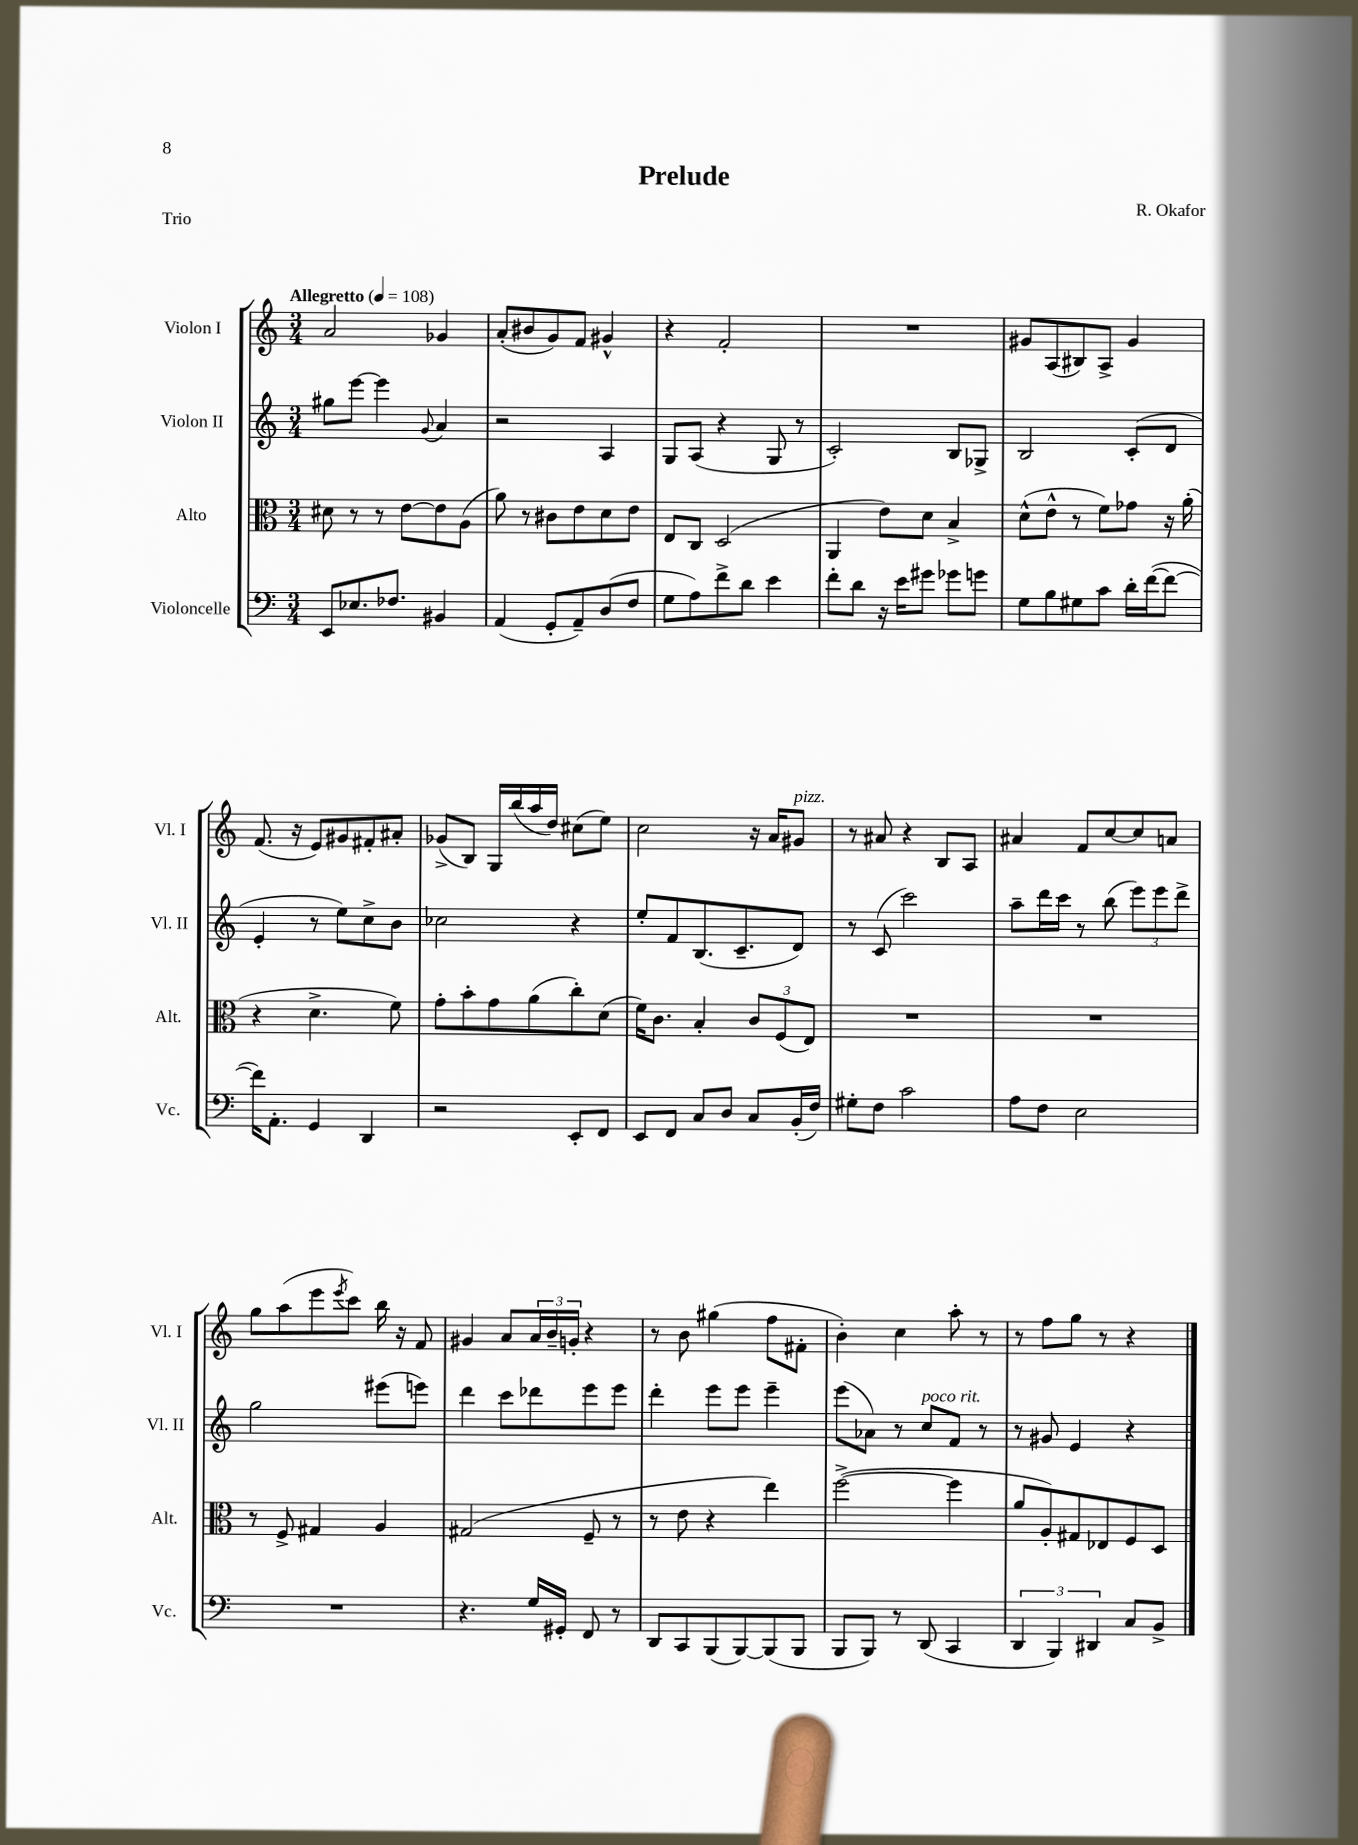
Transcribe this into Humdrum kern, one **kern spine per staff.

**kern	**kern	**kern	**kern
*part4	*part3	*part2	*part1
*staff4	*staff3	*staff2	*staff1
*I"Violoncelle	*I"Alto	*I"Violon II	*I"Violon I
*I'Vc.	*I'Alt.	*I'Vl. II	*I'Vl. I
*clefF4	*clefC3	*clefG2	*clefG2
*k[]	*k[]	*k[]	*k[]
*M3/4	*M3/4	*M3/4	*M3/4
*MM108	*MM108	*MM108	*MM108
=1	=1	=1	=1
!	!	!	!LO:TX:a:B:t=Allegretto
8EE/L	8d#X\	8gg#X\L	2a/
8.E-X/	8r	[8eee\J	.
.	8r	4eee\]	.
8.F-X/J	.	.	.
.	[8e\L	.	.
.	.	8qqg/	.
4BB#X/	8e\]	4a/	4g-X/
.	(8A\J	.	.
=2	=2	=2	=2
(4AA/	8a\)	2r	(8a'/L
.	8r	.	8b#X/
8GG'/L	8c#X\L	.	8g/)
8AA~/)	8e\	.	8f/J
(8D/	8d\	4A/	4g#X^^/
8F/J	8e\J	.	.
=3	=3	=3	=3
8G\L	8E/L	8G/L	4r
8A\)	8C/J	(8A/J	.
8f^\	(2D/	4r	2f'/
8d\J	.	.	.
4e\	.	8G/	.
.	.	8r	.
=4	=4	=4	=4
8f'\L	4AA/	2c'/)	2.r
8d\J	.	.	.
16r	8e\L)	.	.
16e\KL	.	.	.
8g#X\J	8d\J	.	.
8g-X\L	4B^/	8B/L	.
8gn\J	.	8G-X^/J	.
=5	=5	=5	=5
8G\L	(8d^^\L	2B/	8g#X/L
8B\	8e^^\J	.	(8A/
8G#X\	8r	.	8B#X/)
8c\J	8f\L)	.	8A^/J
16d'\LL	8g-X\J	(8c'/L	4g#/
([16f\J	.	.	.
8f\J_	16r	8d/J	.
.	(16a'\	.	.
!!LO:LB:g=z
=6	=6	=6	=6
16f\KL])	4r	4e'/	(8.f/
8.AA'\J	.	.	.
.	.	.	16r
4GG/	4.d^\	8r	8e/L)
.	.	8ee\L)	8g#X/
4DD/	.	8cc^\	8f#X'/
.	8f\)	8b\J	8a#X'/J
=7	=7	=7	=7
2r	8g'\L	2cc-X\	(8g-X^/L
.	8b'\	.	8B/J)
.	8g\	.	16G/LL
.	.	.	(16bb/
.	(8a\	.	16aa/
.	.	.	16dd/JJ)
8EE'/L	8cc'\)	4r	(8cc#X\L
8FF/J	(8d\J	.	8ee\J)
=8	=8	=8	=8
8EE/L	16f\KL)	8ee'/L	2cc\
.	8.c\J	.	.
8FF/J	.	8f/	.
8C/L	4B'/	(8.B/	.
8D/J	.	.	.
.	.	8.c~/	.
8C/L	12c/L	.	16r
.	.	.	16a/KL
.	(12F/	.	.
!	!	!	!LO:TX:a:i:t=pizz.
(16BB'/L	.	8d/J)	8g#X/J
.	12E/J)	.	.
16F/JJ)	.	.	.
=9	=9	=9	=9
8G#X'\L	2.r	8r	8r
8F\J	.	(8c/	8a#X/
2c\	.	2ccc\)	4r
.	.	.	8B/L
.	.	.	8A/J
=10	=10	=10	=10
8A\L	2.r	8aa~\L	4a#X/
8F\J	.	16ddd\L	.
.	.	16ccc\JJ	.
2E\	.	8r	8f/L
.	.	(8bb\	[8cc/
.	.	12eee\L)	8cc/]
.	.	12eee\	.
.	.	.	8an/J
.	.	12ddd^\J	.
!!LO:LB:g=z
=11	=11	=11	=11
2.r	8r	2gg\	8gg\L
.	8F^/	.	(8aa\
.	4G#X/	.	8eee\
.	.	.	8qeee/
.	.	.	8ccc\J)
.	4A/	(8eee#X\L	16bb\
.	.	.	16r
.	.	8eeen\J)	8f/
=12	=12	=12	=12
4.r	(2G#X/	4ddd\	4g#X/
.	.	8ccc\L	8a/L
16G/LL	.	8ddd-X\	24a/L
.	.	.	24b~/
16GG#X'/JJ	.	.	.
.	.	.	24gn'/JJ
8FF/	8F~/	8eee\	4r
8r	8r	8eee\J	.
=13	=13	=13	=13
8DD/L	8r	4ddd'\	8r
8CC/	8e\	.	8b\
(8BBB/	4r	8eee\L	(4gg#X\
[8BBB/)	.	8eee\J	.
(8BBB/]	4ee\)	4eee~\	8ff\L
8BBB/J	.	.	8f#X'\J
=14	=14	=14	=14
8BBB/L	([2ff^\	(8eee\L	4b'\)
8BBB/J)	.	8a-X\J)	.
8r	.	8r	4cc\
!	!	!LO:TX:a:i:t=poco rit.	!
(8DD/	.	8cc/L	.
4CC/	4ff\]	8f/J	8aa'\
.	.	8r	8r
=15	=15	=15	=15
6DD/	8a/L	8r	8r
.	8A'/)	8g#X/	8ff\L
6BBB/)	.	.	.
.	8G#X/	4e/	8gg\J
6DD#X/	.	.	.
.	8E-X/	.	8r
8C/L	8F/	4r	4r
8BB^/J	8D/J	.	.
==	==	==	==
*-	*-	*-	*-
